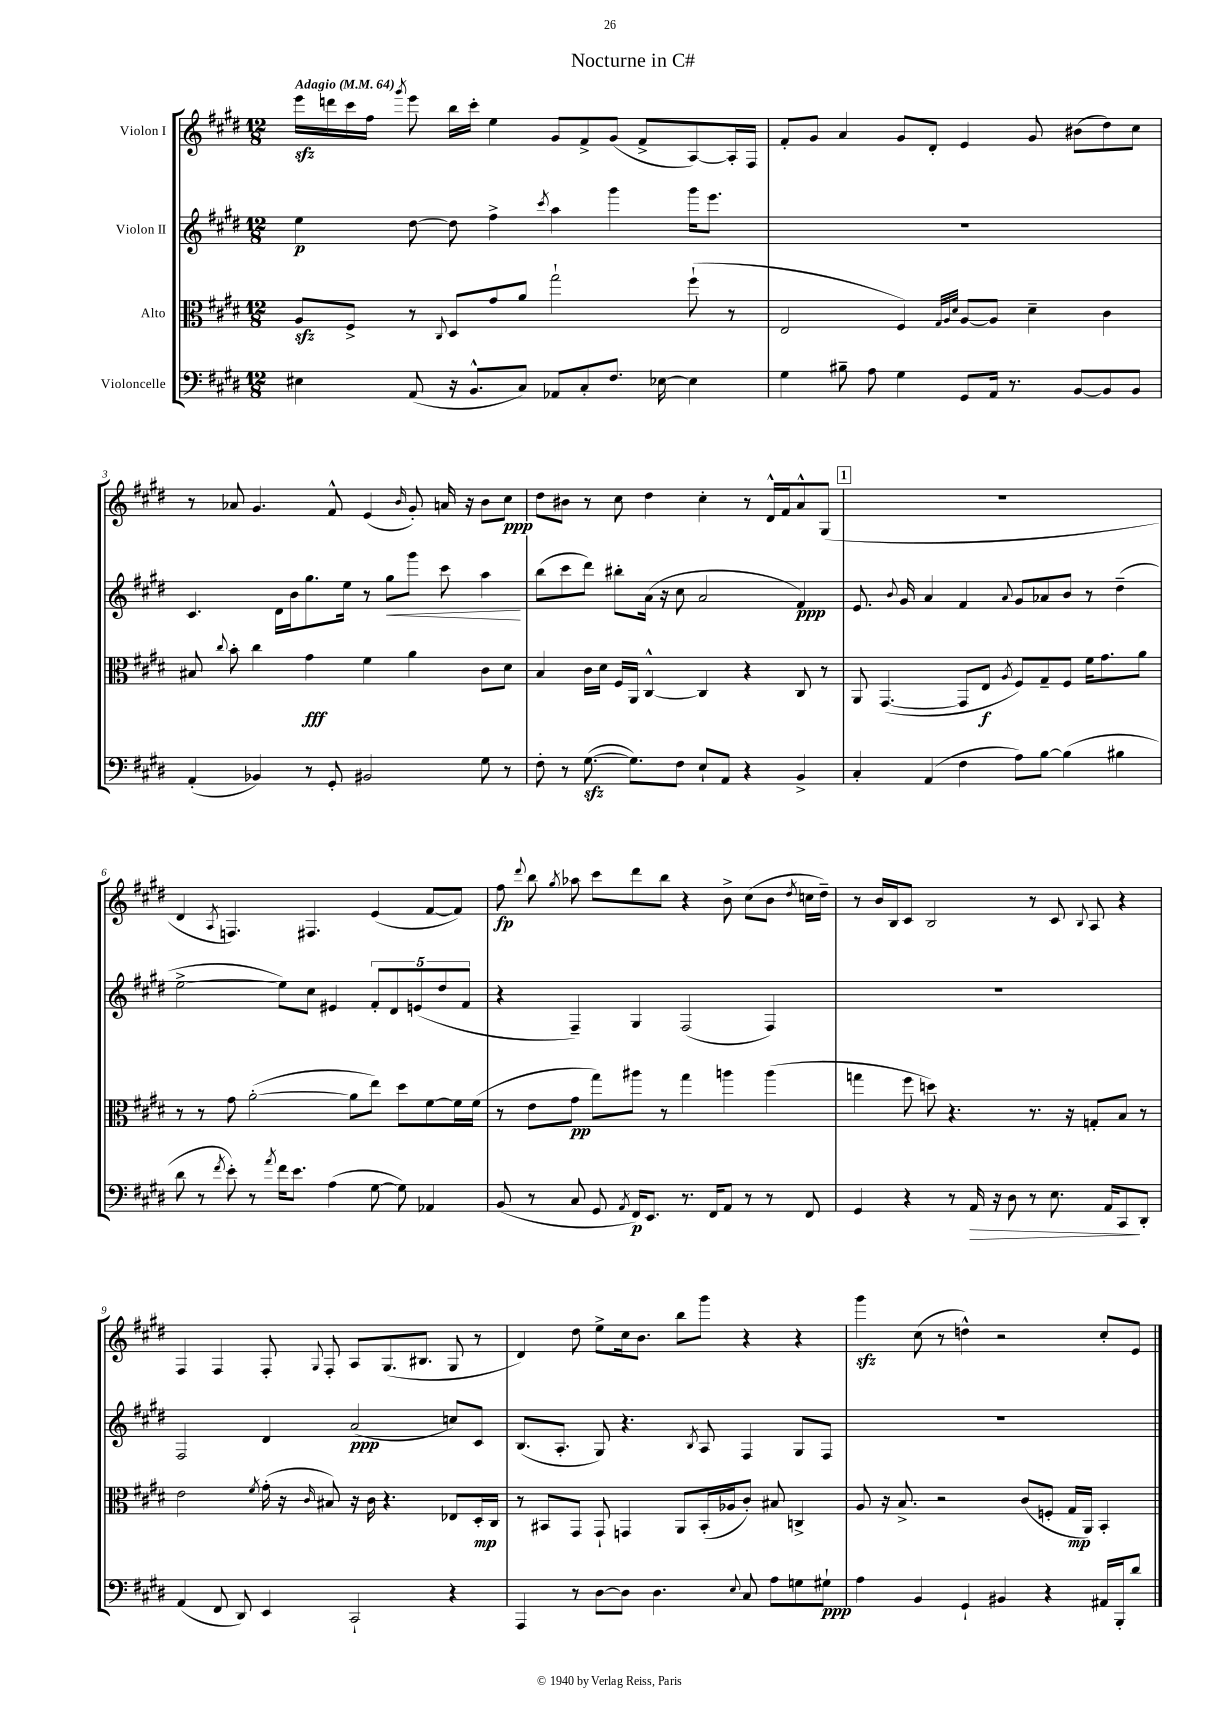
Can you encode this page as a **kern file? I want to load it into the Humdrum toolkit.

**kern	**dynam	**kern	**dynam	**kern	**dynam	**kern	**dynam
*part4	*part4	*part3	*part3	*part2	*part2	*part1	*part1
*staff4	*staff4	*staff3	*staff3	*staff2	*staff2	*staff1	*staff1
*I"Violoncelle	*	*I"Alto	*	*I"Violon II	*	*I"Violon I	*
*clefF4	*	*clefC3	*	*clefG2	*	*clefG2	*
*k[f#c#g#d#]	*	*k[f#c#g#d#]	*	*k[f#c#g#d#]	*	*k[f#c#g#d#]	*
*M12/8	*	*M12/8	*	*M12/8	*	*M12/8	*
*MM64	*	*MM64	*	*MM64	*	*MM64	*
=1	=1	=1	=1	=1	=1	=1	=1
!	!	!	!	!	!	!LO:TX:a:B:t=Adagio	!
4E#X\	.	8Azz/L	.	4ee\	p	16eeezz\LL	.
.	.	.	.	.	.	16dddn\	.
.	.	8F#^/J	.	.	.	16ccc#\	.
.	.	.	.	.	.	16ff#\JJ	.
.	.	.	.	.	.	8qggg#/	.
(8AA/	.	8r	.	[8dd#\	.	8eee\	.
.	.	8qqC#/	.	.	.	.	.
16r	.	8D#/L	.	8dd#\]	.	16bb\LL	.
8.BB^^/L	.	.	.	.	.	16ccc#'\JJ	.
.	.	8g#/	.	4ff#^\	.	4ee\	.
8C#/J)	.	8a/J	.	.	.	.	.
.	.	.	.	8qccc#/	.	.	.
8AA-X/L	.	2gg#`\	.	4aa\	.	8g#/L	.
8C#'/	.	.	.	.	.	8f#^/	.
8.F#/J	.	.	.	4ggg#\	.	(8g#/J	.
.	.	.	.	.	.	8f#^/L	.
[16E-X\	.	.	.	.	.	.	.
4E-\]	.	(8ff#`\	.	16ggg#\KL	.	[8A/)	.
.	.	.	.	8.eee\J	.	.	.
.	.	8r	.	.	.	16A'/L]	.
.	.	.	.	.	.	16F#/JJ	.
=2	=2	=2	=2	=2	=2	=2	=2
4G#\	.	2E/	.	1.r	.	8f#'/L	.
.	.	.	.	.	.	8g#/J	.
8B#X~\	.	.	.	.	.	4a/	.
8A\	.	.	.	.	.	.	.
4G#\	.	4F#/)	.	.	.	8g#/L	.
.	.	.	.	.	.	8d#'/J	.
.	.	32qqG#/LLL	.	.	.	.	.
.	.	32qqA/	.	.	.	.	.
.	.	32qqd#/JJJ	.	.	.	.	.
8GG#/L	.	[8A/L	.	.	.	4e/	.
16AA/Jk	.	8A/J]	.	.	.	.	.
8.r	.	.	.	.	.	.	.
.	.	4d#~\	.	.	.	8g#/	.
[8BB/L	.	.	.	.	.	(8b#X\L	.
8BB/]	.	4c#\	.	.	.	8dd#\)	.
8BB/J	.	.	.	.	.	8cc#\J	.
!!LO:LB:g=z
=3	=3	=3	=3	=3	=3	=3	=3
(4AA'/	.	8B#X/	.	4.c#/	.	8r	.
.	.	8qqcc#/	.	.	.	.	.
.	.	8b'\	.	.	.	8a-X/	.
4BB-X/)	.	4cc#\	.	.	.	4.g#/	.
.	.	.	.	16d#\LL	.	.	.
.	.	.	.	16b\J	.	.	.
8r	.	4g#\	fff	8.gg#\	.	.	.
8GG#'/	.	.	.	.	.	8f#^^/	.
.	.	.	.	16ee\Jk	.	.	.
2BB#X/	.	4f#\	.	8r	.	(4e/	.
!	!	!	!	!	!LO:HP:b	!	!
.	.	.	.	8gg#\L	<	.	.
.	.	.	.	.	.	16qqb/	.
.	.	4a\	.	8ggg#\J	.	8g#'/)	.
.	.	.	.	8ccc#\	.	16an/	.
.	.	.	.	.	.	16r	.
8G#\	.	8c#\L	.	4aa\	.	8b\L	.
8r	.	8d#\J	.	.	.	8cc#\J	ppp
.	.	.	.	.	[	.	.
=4	=4	=4	=4	=4	=4	=4	=4
8F#'\	.	4B/	.	(8bb\L	.	8dd#\L	.
8r	.	.	.	8ccc#\	.	8b#X\J	.
([8.G#zz\	.	16c#\LL	.	8ddd#\J)	.	8r	.
.	.	16d#\JJ	.	.	.	.	.
.	.	16F#/LL	.	8bb#X'\L	.	8cc#\	.
8.G#\L])	.	16AA/JJ	.	.	.	.	.
.	.	[4C#^^/	.	(16a\Jk	.	4dd#\	.
.	.	.	.	16r	.	.	.
8F#\J	.	.	.	8cc#\	.	.	.
8E`/L	.	4C#/]	.	2a/	.	4cc#'\	.
8AA/J	.	.	.	.	.	.	.
4r	.	4r	.	.	.	8r	.
.	.	.	.	.	.	16d#^^/LL	.
.	.	.	.	.	.	16f#/J	.
4BB^/	.	8C#/	.	4f#/)	ppp	8a^^/	.
.	.	8r	.	.	.	(8G#/J	.
!!LO:REH:place=s1:t=1
=5	=5	=5	=5	=5	=5	=5	=5
4C#'/	.	8AA/	.	8.e/	.	1.r	.
.	.	([4.GG#/	.	.	.	.	.
.	.	.	.	8qqb/	.	.	.
.	.	.	.	16g#/	.	.	.
(4AA/	.	.	.	4a/	.	.	.
4F#\	.	8GG#/L]	.	4f#/	.	.	.
.	.	8E/J	f	.	.	.	.
.	.	8qA/	.	8qqa/	.	.	.
8A\L)	.	8F#/L)	.	8g#/L	.	.	.
[8B\J	.	8G#~/	.	8a-X/	.	.	.
(4B\]	.	8F#/J	.	8b/J	.	.	.
.	.	16f#\KL	.	8r	.	.	.
.	.	8.g#\	.	.	.	.	.
4B#X\	.	.	.	(4dd#~\	.	.	.
.	.	8a\J	.	.	.	.	.
!!LO:LB:g=z
=6	=6	=6	=6	=6	=6	=6	=6
8d#\	.	8r	.	[2ee^\	.	4d#/	.
8r	.	8r	.	.	.	.	.
8qf#/	.	.	.	.	.	8qA/	.
8e'\)	.	8g#\	.	.	.	4.Fn/)	.
8r	.	([2a'\	.	.	.	.	.
8qa/	.	.	.	.	.	.	.
16f#\KL	.	.	.	8ee\L])	.	.	.
8.e\J	.	.	.	.	.	.	.
.	.	.	.	8cc#\J	.	4.F#X/	.
(4A\	.	.	.	4e#X/	.	.	.
.	.	8a\L]	.	.	.	.	.
[8G#\	.	8ee\J)	.	10f#'/L	.	(4e/	.
.	.	.	.	10d#/	.	.	.
8G#\])	.	8dd#\L	.	.	.	.	.
.	.	.	.	(10en/	.	.	.
4AA-X/	.	[8f#\	.	.	.	[8f#/L	.
.	.	.	.	10dd#/	.	.	.
.	.	16f#\L]	.	.	.	8f#/J])	.
.	.	.	.	10f#/J	.	.	.
.	.	(16f#\JJ	.	.	.	.	.
=7	=7	=7	=7	=7	=7	=7	=7
(8BB/	.	8r	.	4r	.	8ff#\	fp
.	.	.	.	.	.	8qqddd#/	.
8r	.	8e\L	.	.	.	8bb\	.
.	.	.	.	.	.	8qgg#/	.
8C#/	.	8g#\J	pp	4F#~/)	.	8aa-X\	.
8GG#/	.	8gg#\L)	.	.	.	8ccc#\L	.
8qAA/	.	.	.	.	.	.	.
16FF#/KL)	p	8aa#X\J	.	4G#/	.	8ddd#\	.
8.EE/J	.	.	.	.	.	.	.
.	.	8r	.	.	.	8bb\J	.
8.r	.	4gg#\	.	(2F#/	.	4r	.
16FF#/KL	.	.	.	.	.	.	.
8AA/J	.	4aan\	.	.	.	8b^\	.
8r	.	.	.	.	.	(8cc#\L	.
8r	.	(4aa\	.	4F#/)	.	8b\J	.
.	.	.	.	.	.	8qdd#/	.
8FF#/	.	.	.	.	.	16ccn\LL	.
.	.	.	.	.	.	16dd#~\JJ)	.
=8	=8	=8	=8	=8	=8	=8	=8
4GG#/	.	4ggn\	.	1.r	.	8r	.
.	.	.	.	.	.	16b/LL	.
.	.	.	.	.	.	16B/J	.
4r	.	8ff#\	.	.	.	8c#/J	.
.	.	8ddn\)	.	.	.	2B/	.
8r	.	4.r	.	.	.	.	.
!	!LO:HP:b	!	!	!	!	!	!
16AA/	>	.	.	.	.	.	.
16r	.	.	.	.	.	.	.
8D#\	.	.	.	.	.	.	.
8r	.	8.r	.	.	.	8r	.
8.E\	.	.	.	.	.	8c#/	.
.	.	16r	.	.	.	.	.
.	.	.	.	.	.	8qqB/	.
.	.	8Gn'/L	.	.	.	8A/	.
16AA/KL	.	.	.	.	.	.	.
8CC#/	.	8B/J	.	.	.	4r	.
8DD#'/J	]	8r	.	.	.	.	.
!!LO:LB:g=z
=9	=9	=9	=9	=9	=9	=9	=9
(4AA/	.	2e\	.	2F#/	.	4F#/	.
8FF#/	.	.	.	.	.	4F#/	.
8DD#/)	.	.	.	.	.	.	.
.	.	8qf#/	.	.	.	.	.
4EE/	.	(16g#'\	.	4d#/	.	8F#'/	.
.	.	16r	.	.	.	.	.
.	.	16qqc#/	.	.	.	8qqG#/	.
.	.	8B#X/)	.	.	.	8F#'/	.
2CC#`/	.	16r	.	(2a/	ppp	8A/L	.
.	.	16c#\	.	.	.	.	.
.	.	4.r	.	.	.	(8.G#/	.
.	.	.	.	.	.	8.B#X/J	.
4r	.	8E-X/L	.	8ccn/L)	.	8G#/	.
.	.	16D#'/L	mp	8c#/J	.	8r	.
.	.	16C#/JJ	.	.	.	.	.
=10	=10	=10	=10	=10	=10	=10	=10
4AAA/	.	8r	.	(8.B/L	.	4d#/)	.
.	.	8BB#X/L	.	.	.	.	.
.	.	.	.	8.A'/J	.	.	.
8r	.	8GG#/J	.	.	.	8dd#\	.
[8D#\L	.	8GG#`/	.	8G#/)	.	8ee^\L	.
8D#\J]	.	4GGn/	.	4.r	.	16cc#\k	.
.	.	.	.	.	.	8.b\J	.
4.D#\	.	.	.	.	.	.	.
.	.	8AA/L	.	.	.	8bb\L	.
.	.	.	.	8qB/	.	.	.
.	.	(16BB#'/L	.	8A/	.	8ggg#\J	.
.	.	16A-X/J	.	.	.	.	.
8qqE/	.	.	.	.	.	.	.
8C#/	.	8c#'/J)	.	4F#/	.	4r	.
8A\L	.	8B#X/	.	.	.	.	.
8Gn\	.	4Cn^/	.	8G#/L	.	4r	.
8G#X`\J	ppp	.	.	8F#/J	.	.	.
=11	=11	=11	=11	=11	=11	=11	=11
4A\	.	8A/	.	1.r	.	4ggg#zz\	.
.	.	16r	.	.	.	.	.
.	.	8.B^/	.	.	.	.	.
4BB/	.	.	.	.	.	(8cc#\	.
.	.	2r	.	.	.	8r	.
4GG#`/	.	.	.	.	.	4ddn^^\)	.
4BB#X/	.	.	.	.	.	2r	.
.	.	(8c#/L	.	.	.	.	.
4r	.	8Fn'/J	.	.	.	.	.
.	.	16G#/LL	mp	.	.	.	.
.	.	16AA/JJ)	.	.	.	.	.
16AA#X/LL	.	4BB'/	.	.	.	8cc#'/L	.
16BBB'/J	.	.	.	.	.	.	.
8d#/J	.	.	.	.	.	8e/J	.
==	==	==	==	==	==	==	==
*-	*-	*-	*-	*-	*-	*-	*-
